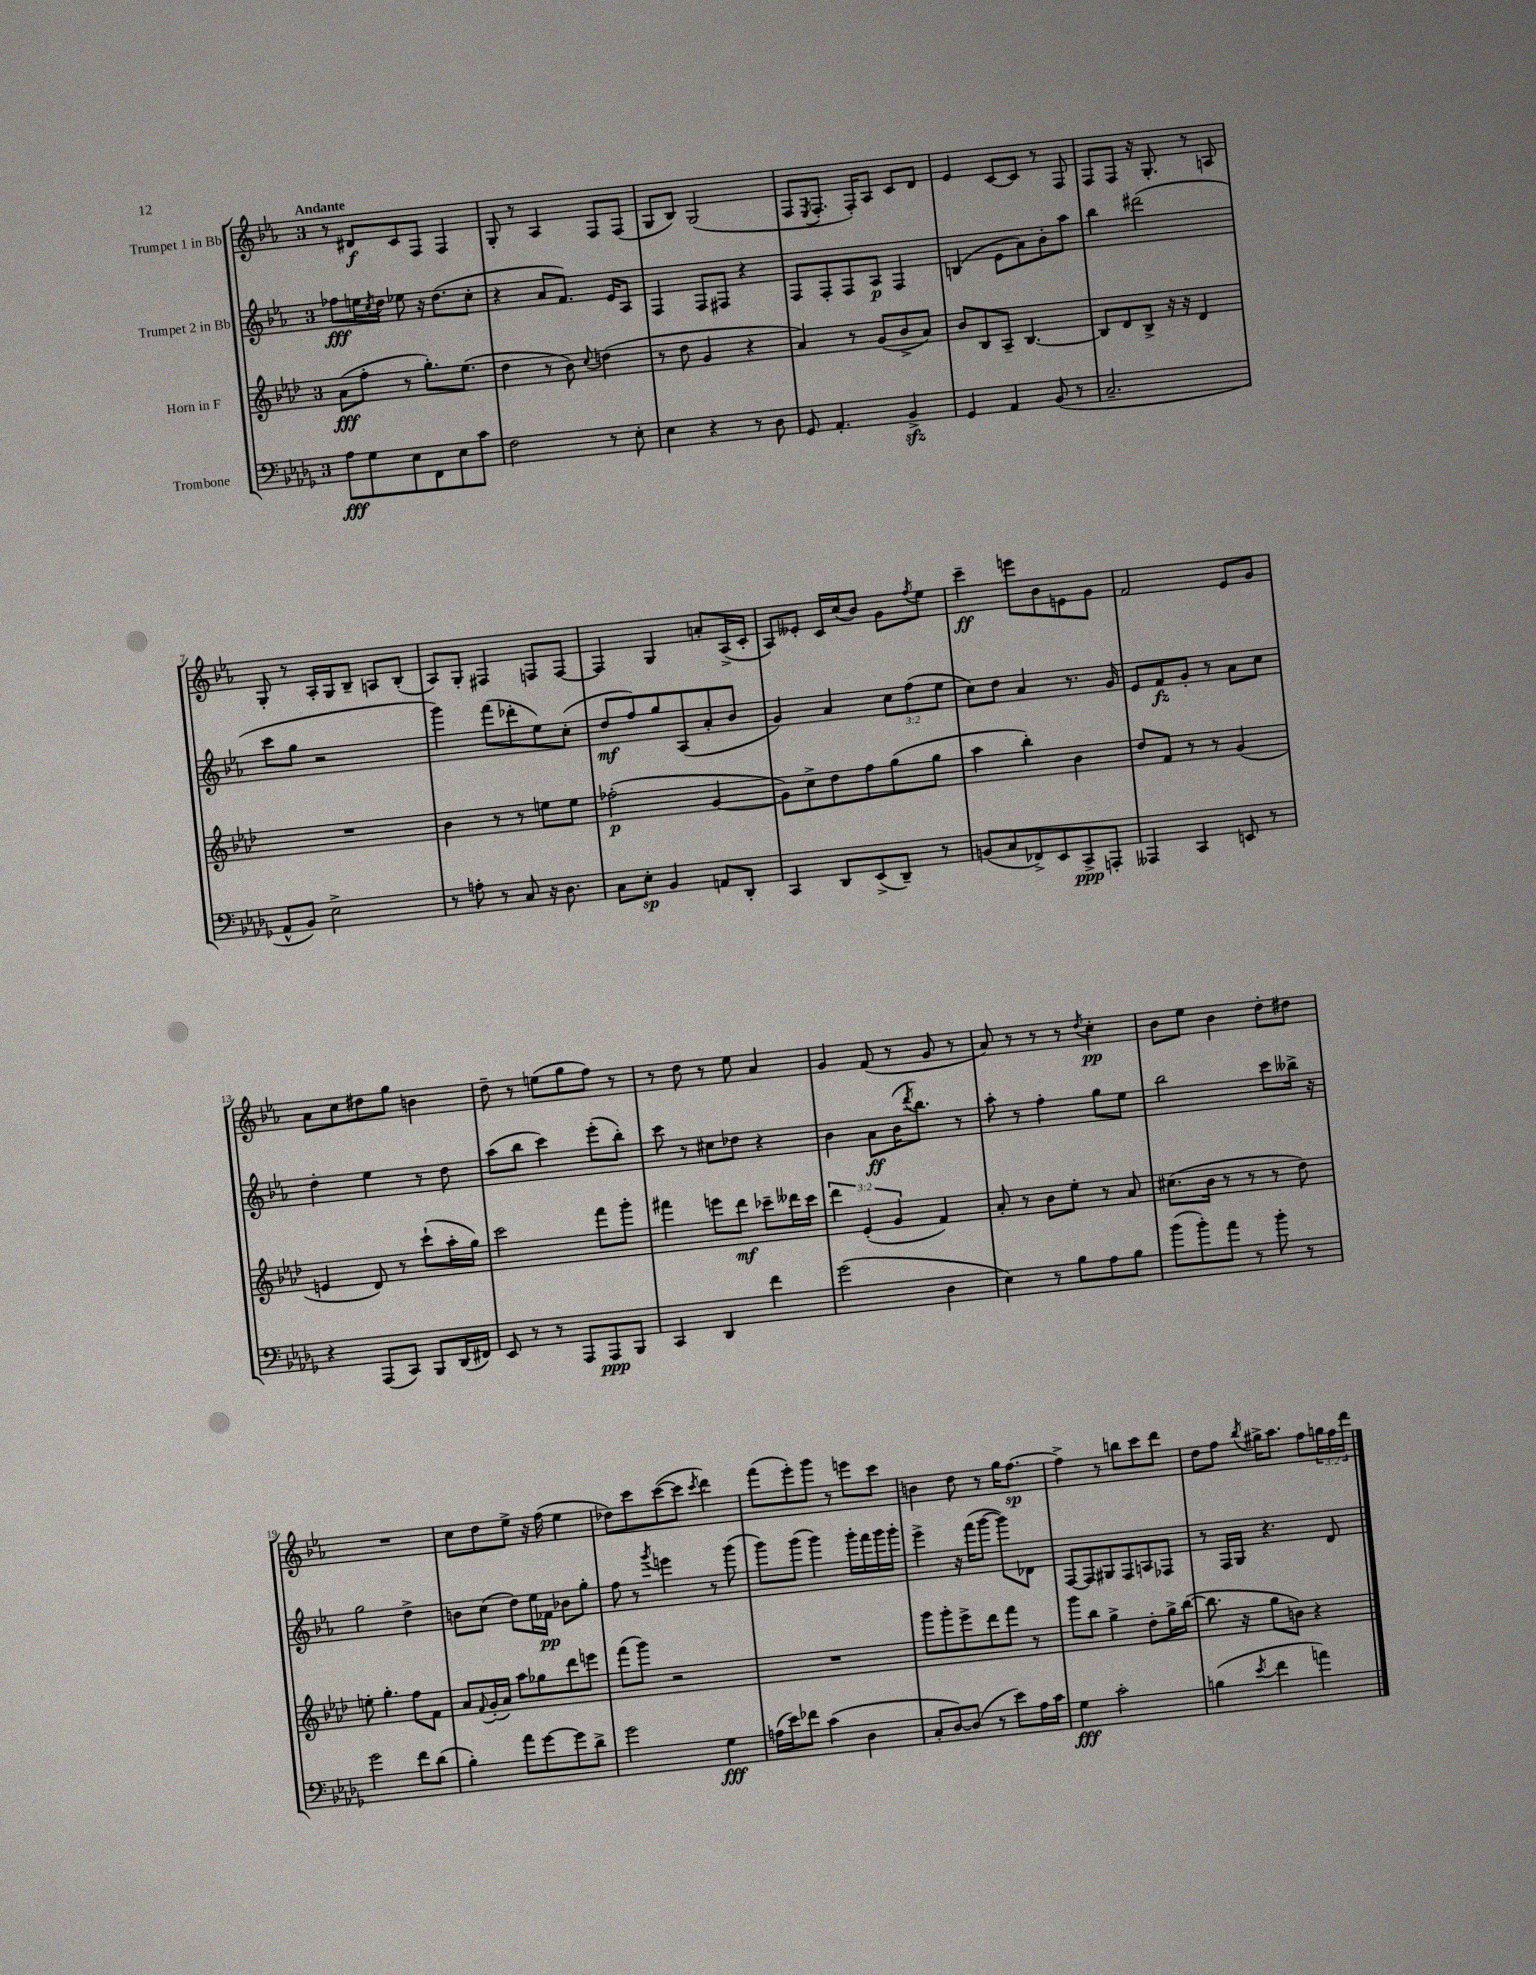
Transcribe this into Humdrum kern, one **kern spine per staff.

**kern	**kern	**kern	**kern
*staff4	*staff3	*staff2	*staff1
*clefF4	*clefG2	*clefG2	*clefG2
*k[b-e-a-d-g-]	*k[b-e-a-d-]	*k[b-e-a-]	*k[b-e-a-]
*M3/4	*M3/4	*M3/4	*M3/4
8A-	(8a-	8ff-	8r
8G-	8ff'	16ee	8d#
.	.	8qcc	.
.	.	16dd	.
8E-	8r	8ee-	8c
8FF	8.gg')	16r	8F
.	.	(8.dd	.
8E-	.	.	4F
.	(8.ee-	.	.
8c	.	8cc'	.
=	=	=	=
2F	4dd-	4r	8G'
.	.	.	8r
.	8r	8a-	4A-
.	8b-)	8.f)	.
.	8qqcc	.	.
8r	(4dd	.	8F
.	.	16e-	.
8E-'	.	8A-	(8F
=	=	=	=
4E-	8r	4F	8G
.	8dd-	.	8B-)
4r	4g	8F	(2G
.	.	8F#	.
8r	4r	4r	.
8D-	.	.	.
=	=	=	=
8GG-	4a-)	8F	8F
.	.	.	8qE-
4.AA-'	.	8F'	8.F'
.	8r	8F	.
.	.	.	16F')
.	(8g	8A-	8A-
4BB-^	8b-^	4F	8c
.	8a-)	.	8d
=	=	=	=
4GG-	8b-	(4B	4e-
.	8B-	.	.
4AA-	8A-~	8e-	[8c
.	[4.B-	8a-)	8c]
(8BB-	.	8b-'	8r
8r	.	8aa-	8F
=	=	=	=
2.C~	8B-]	4bb-	8F
.	8d-	.	8F
.	8B-^	(2ddd#	16r
.	.	.	8.G'
.	16r	.	.
.	16r	.	.
.	4d-	.	8r
.	.	.	8A
=	=	=	=
8AA-^^	2.r	8ccc	8G'
8BB-)	.	8gg	8r
2E-^	.	2r	16A-'
.	.	.	16G
.	.	.	8B-~
.	.	.	8A
.	.	.	(8B-'
=	=	=	=
8r	4b-	4ggg)	8A-)
8A'	.	.	8G'
8r	8r	(8fff	4F#
8C	8r	8ddd-'	.
16r	8ee	8ee-)	8F
8.D-	.	.	.
.	8ee	(8cc'	[8F
=	=	=	=
8C	(2ff-'	8dd	4F]
8E-'	.	8ff)	.
4BB-	.	8gg	4G
.	.	(8A-	.
8AA	[4g	8a-'	8a'
8DD-'	.	8b-	(16A-^
.	.	.	16c'
=	=	=	=
4CC	8g])	4g)	8A-)
.	8cc^	.	8e--'
8DD-	8dd-	4a-	16c
.	.	.	(16cc
(8EE-^	8ff	.	8b-)
8DD-~)	(8gg	12cc	8g
.	.	(12ff	.
.	.	.	8qff
8r	8gg	.	8ee-
.	.	12ee-	.
=	=	=	=
(8BB	4aa-	8cc)	4ccc~
8C	.	8dd	.
8FF-^)	4bb-')	4a-	8eee
8EE-	.	.	8b-
8CC^	4b-	8.r	8e
8AAA'	.	.	8g
.	.	16g	.
=	=	=	=
4AAA--	8dd-	8e-	2f
.	8f	8f	.
4CC	8r	8g'	.
.	8r	8r	.
8EE	(4g	8a-	8e-
8r	.	8cc	8g
=	=	=	=
4r	4e	4dd'	8a-
.	.	.	8cc
(8AAA-	8d-)	4ee-	8dd#
8CC)	8r	.	8gg
8BBB-	(8ccc`	8r	4b
(16DD-	16aa-'	8dd	.
16FF#)	16gg)	.	.
=	=	=	=
8EE-	2ccc	(8aa-	8dd~
8r	.	8bb-	8r
8r	.	4ccc)	(8ee
8AAA-	.	.	8gg
8AAA-	8fff	(8eee-'	8ff)
8BBB-	8ggg'	8bb-')	8r
=	=	=	=
4CC	4fff#	8ccc	8r
.	.	8r	8dd
4DD-	8eee	8cc#	8r
.	8ddd-	8dd-	8ee-
4f	8ccc-~	4r	4a-
.	16ddd--	.	.
.	16ccc-	.	.
=	=	=	=
(2g-	6ddd-	4b-	4g
.	(6e-'	.	.
.	.	8a-	(8f
.	6g	.	.
.	.	(16b-	8r
.	.	8qddd	.
.	.	8.bb-)	.
4D-	4f)	.	8g
.	.	8r	8r
=	=	=	=
4E-)	8a-'	8aa-'	8a-)
.	8r	8r	8r
8r	8b-	4ff'	8r
8B-	8ee-'	.	8r
.	.	.	8qdd
8A-	8r	8gg	4cc'
8B-	8a-	8ee-	.
=	=	=	=
(8b-	(8.cc#	2bb-	8b-
8b-')	.	.	8ee-
.	16b-	.	.
8a-	8r	.	4b-
8r	8r	.	.
8b-'	8r	8ccc	8dd'
8r	8dd-)	16bb--^	8dd#
.	.	16r	.
=	=	=	=
2g-	8ee'	2gg	2.r
.	4.gg'	.	.
8f	8ff	4dd^	.
(8d-	8f	.	.
=	=	=	=
4B-')	8a-	8b	8cc
.	8qqf	.	.
.	(16g'	(8cc	8dd
.	16a-)	.	.
8a-	8aa-	8dd)	8ee-^
[8g-	8gg-	16ee-	16r
.	.	16f-	(16ff
8g-]	8ddd-	8b-	4ee-
8d-^	8eee	8gg'	.
=	=	=	=
2g-	(8fff	8ff	8dd-)
.	8ggg)	8r	8ccc
.	.	8qggg	.
.	2r	4eee	([8ccc
.	.	.	8ccc]
.	.	.	8qccc
4G-	.	8r	4ddd)
.	.	(8ggg	.
=	=	=	=
(16A	2.r	8ggg)	(8fff
16e-)	.	.	.
8f-	.	(8ggg	8eee-')
(4c	.	4ggg)	8ggg
.	.	.	8r
4D-	.	16ggg'	8eee
.	.	16fff	.
.	.	16ggg	8ccc
.	.	16ggg'	.
=	=	=	=
8C'	8ggg	4eee-^	4b
[8D-)	8ggg'	.	.
(8D-]	8eee-^	16r	8dd
.	.	(16fff	.
8r	8ddd-	[8ggg	8r
8e-)	8fff	8ggg])	16gg
.	.	.	[8.ff
16A-	8r	8d-	.
16c	.	.	.
=	=	=	=
4G-	8ggg	[8F	4ff^]
.	8bb-	8F]	.
2c'	4gg^	8G#	8r
.	.	8F	8bb
.	8dd-'	8A	8ccc
.	16gg^	8F-	8ddd
.	([16bb-	.	.
=	=	=	=
(4B	8.bb-]	8r	8dd
.	.	16F	8ff
.	16r	16G	.
8qe-	.	.	8qbb-
4f	8gg	4.r	16gg#^
.	.	.	8.aa-
.	8b)	.	.
4a)	4r	.	8ff
.	.	8d	24gg
.	.	.	24ff
.	.	.	24ddd
==	==	==	==
*-	*-	*-	*-
